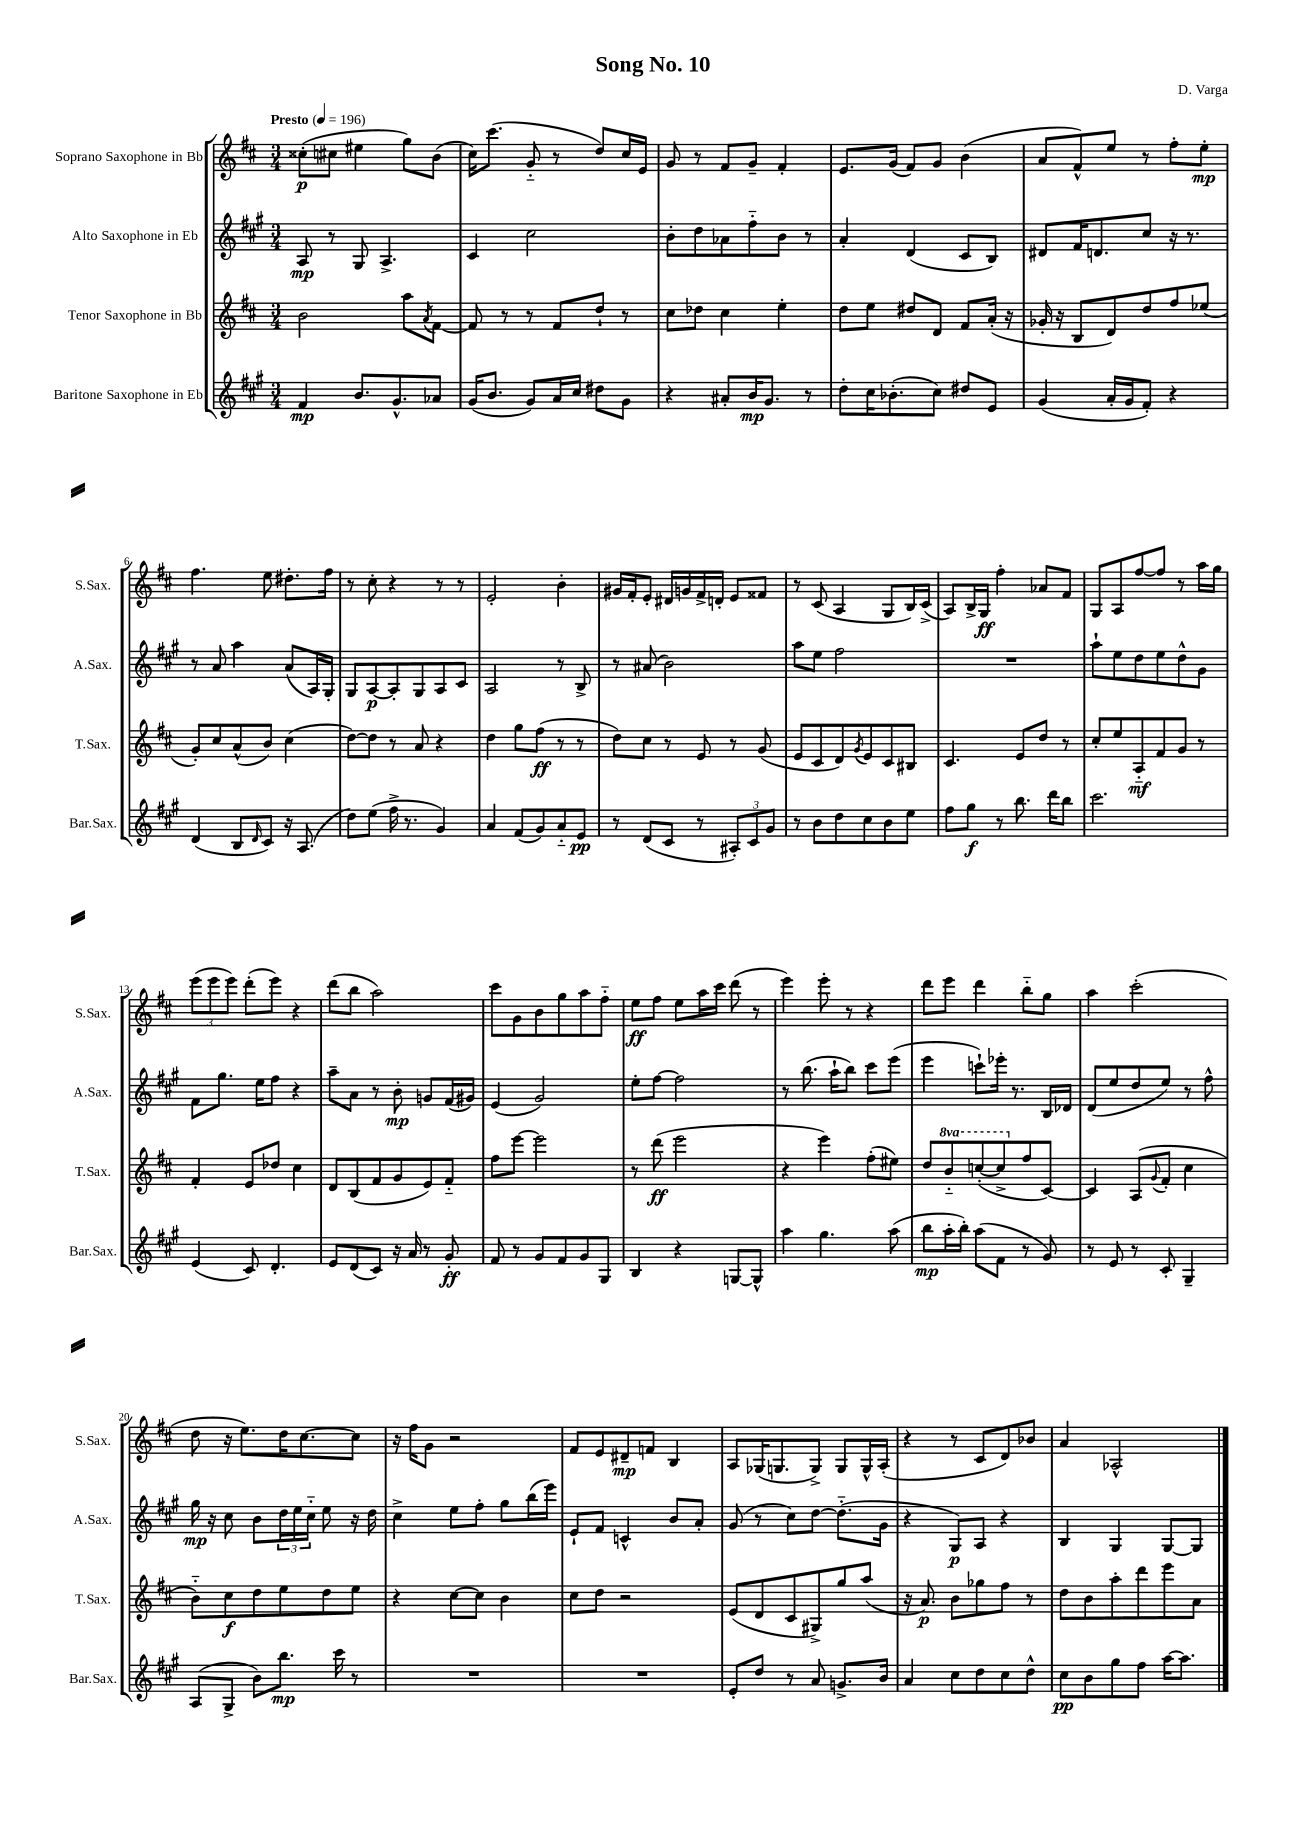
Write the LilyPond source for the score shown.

\header { title = "Song No. 10" composer = "D. Varga" }
<<
\new StaffGroup <<
\new Staff = "s0" \with { instrumentName = "Soprano Saxophone in Bb" shortInstrumentName = "S.Sax." } {
    \clef treble \key d \major \numericTimeSignature \time 3/4 \tempo "Presto" 4 = 196
    cisis''8-.\p( cis''8 eis''4 g''8) b'8( |
    cis''16) cis'''8.( g'8-_ r8 d''8) cis''16 e'16 |
    g'8 r8 fis'8 g'8-- fis'4-. |
    e'8. g'16( fis'8) g'8 b'4( |
    a'8 fis'8-^) e''8 r8 fis''8-. e''8-.\mp |
    fis''4. e''8 dis''8.-. fis''16 |
    r8 cis''8-. r4 r8 r8 |
    e'2-. b'4-. |
    gis'16 fis'16-. e'8-. dis'16 g'16 fis'16-> d'16-. e'8 fisis'8 |
    r8 cis'8( a4 g8 b16) cis'16->( |
    a8) b16-> g16\ff fis''4-. aes'8 fis'8 |
    g8 a8 fis''8~ fis''8 r8 a''16 g''16 |
    \tuplet 3/2 { e'''8( e'''8 e'''8) } d'''8-.( e'''8) r4 |
    d'''8( b''8 a''2) |
    cis'''8 g'8 b'8 g''8 a''8 fis''8-_ |
    e''8\ff fis''8 e''8 a''16 cis'''16 d'''8( r8 |
    e'''4) e'''8-. r8 r4 |
    d'''8 e'''8 d'''4 b''8-_ g''8 |
    a''4 cis'''2-.( |
    d''8 r16 e''8.) d''16 cis''8.~ cis''8 |
    r16 fis''16 g'8 r2 |
    fis'8 e'8 dis'8--\mp f'8 b4 |
    a8 ges16( g8. g8->) g8 g16-^ a16-.( |
    r4 r8 cis'8 d'8) bes'8 |
    a'4 aes2-^ \bar "|." |
}
\new Staff = "s1" \with { instrumentName = "Alto Saxophone in Eb" shortInstrumentName = "A.Sax." } {
    \clef treble \key a \major \numericTimeSignature \time 3/4
    a8\mp r8 gis8 a4.-> |
    cis'4 cis''2 |
    b'8-. d''8 aes'8 fis''8-_ b'8 r8 |
    a'4-. d'4( cis'8 b8) |
    dis'8 fis'16 d'8. cis''8 r16 r8. |
    r8 a'8 a''4 a'8( a16) gis16-. |
    gis8 a8~\p a8-. gis8 a8 cis'8 |
    a2 r8 b8-> |
    r8 ais'8( b'2) |
    a''8 e''8 fis''2 |
    R2. |
    a''8-! e''8 d''8 e''8 d''8-^ gis'8 |
    fis'8 gis''8. e''16 fis''8 r4 |
    a''8-- a'8 r8 b'8-.\mp g'8 fis'16( gis'16) |
    e'4( gis'2) |
    e''8-. fis''8~ fis''2 |
    r8 b''8.( a''16-! b''8) cis'''8 e'''8( |
    e'''4 c'''8-!) ees'''16-. r8. b16 des'16 |
    d'8( e''8 d''8 e''8) r8 fis''8-^ |
    gis''16\mp r16 cis''8 b'8 \tuplet 3/2 { d''16 e''16 cis''16-_ } e''8 r16 d''16 |
    cis''4-> e''8 fis''8-. gis''8 b''16( e'''16) |
    e'8-! fis'8 c'4-^ b'8 a'8-. |
    gis'8( r8 cis''8) d''8~ d''8.-_( gis'16 |
    r4 gis8\p) a8 r4 |
    b4 gis4 gis8~ gis8 \bar "|." |
}
\new Staff = "s2" \with { instrumentName = "Tenor Saxophone in Bb" shortInstrumentName = "T.Sax." } {
    \clef treble \key d \major \numericTimeSignature \time 3/4 \set Staff.ottavationMarkups = #ottavation-simple-ordinals
    b'2 a''8 \acciaccatura { a'8 } fis'8~ |
    fis'8 r8 r8 fis'8 d''8-! r8 |
    cis''8 des''8 cis''4 e''4-. |
    d''8 e''8 dis''8 d'8 fis'8 a'16-.( r16 |
    ges'16-. r16 b8 d'8) d''8 fis''8 ees''8( |
    g'8-.) cis''8 a'8-^( b'8) cis''4( |
    d''8~) d''8 r8 a'8 r4 |
    d''4 g''8 fis''8\ff( r8 r8 |
    d''8) cis''8 r8 e'8 r8 g'8( |
    e'8 cis'8 d'8) \acciaccatura { g'8 } e'8 cis'8 bis8 |
    cis'4. e'8 d''8 r8 |
    cis''8-. e''8 a8-_\mf fis'8 g'8 r8 |
    fis'4-. e'8 des''8 cis''4 |
    d'8 b8( fis'8 g'8 e'8) fis'8-_ |
    fis''8 e'''8~ e'''2 |
    r8 d'''8\ff( e'''2 |
    r4 e'''4) fis''8-.( eis''8) |
    d''8 \ottava #1 b''8-_ c'''8~-.( c'''8-> \ottava #0 fis''8 cis'8~) |
    cis'4 a8( \appoggiatura { g'8 } fis'8-. cis''4 |
    b'8-_) cis''8\f d''8 e''8 d''8 e''8 |
    r4 cis''8~ cis''8 b'4 |
    cis''8 d''8 r2 |
    e'8( d'8 cis'8 gis8->) g''8 a''8( |
    r16 a'8.\p) b'8 ges''8 fis''8 r8 |
    d''8 b'8 a''8-. d'''8 e'''8 a'8 \bar "|." |
}
\new Staff = "s3" \with { instrumentName = "Baritone Saxophone in Eb" shortInstrumentName = "Bar.Sax." } {
    \clef treble \key a \major \numericTimeSignature \time 3/4
    fis'4\mp b'8. gis'8.-^ aes'8 |
    gis'16( b'8. gis'8) a'16 cis''16 dis''8 gis'8 |
    r4 ais'8-. b'16\mp gis'8. r8 |
    d''8-. cis''16 bes'8.-.( cis''8) dis''8 e'8 |
    gis'4( a'16-. gis'16 fis'8-.) r4 |
    d'4( b8 \grace { d'16 } cis'8) r16 a8.( |
    d''8) e''8( fis''16-> r8. gis'4) |
    a'4 fis'8( gis'8) a'8-_ e'8\pp |
    r8 d'8( cis'8 r8 \tuplet 3/2 { ais8-.) cis'8 gis'8 } |
    r8 b'8 d''8 cis''8 b'8 e''8 |
    fis''8 gis''8\f r8 b''8. d'''16 b''8 |
    cis'''2. |
    e'4( cis'8) d'4.-. |
    e'8 d'8( cis'8) r16 a'16 r8 gis'8-.\ff |
    fis'8 r8 gis'8 fis'8 gis'8 gis8 |
    b4 r4 g8~ g8-^ |
    a''4 gis''4. a''8( |
    b''8\mp a''16-. b''16-.) a''8( fis'8 r8 gis'8) |
    r8 e'8 r8 cis'8-. gis4-- |
    a8( gis8-> b'8) b''8.\mp cis'''16 r8 |
    R2. |
    R2. |
    e'8-. d''8 r8 a'8 g'8.-> b'16 |
    a'4 cis''8 d''8 cis''8 d''8-^ |
    cis''8\pp b'8 gis''8 fis''8 a''16~ a''8. \bar "|." |
}
>>
>>
